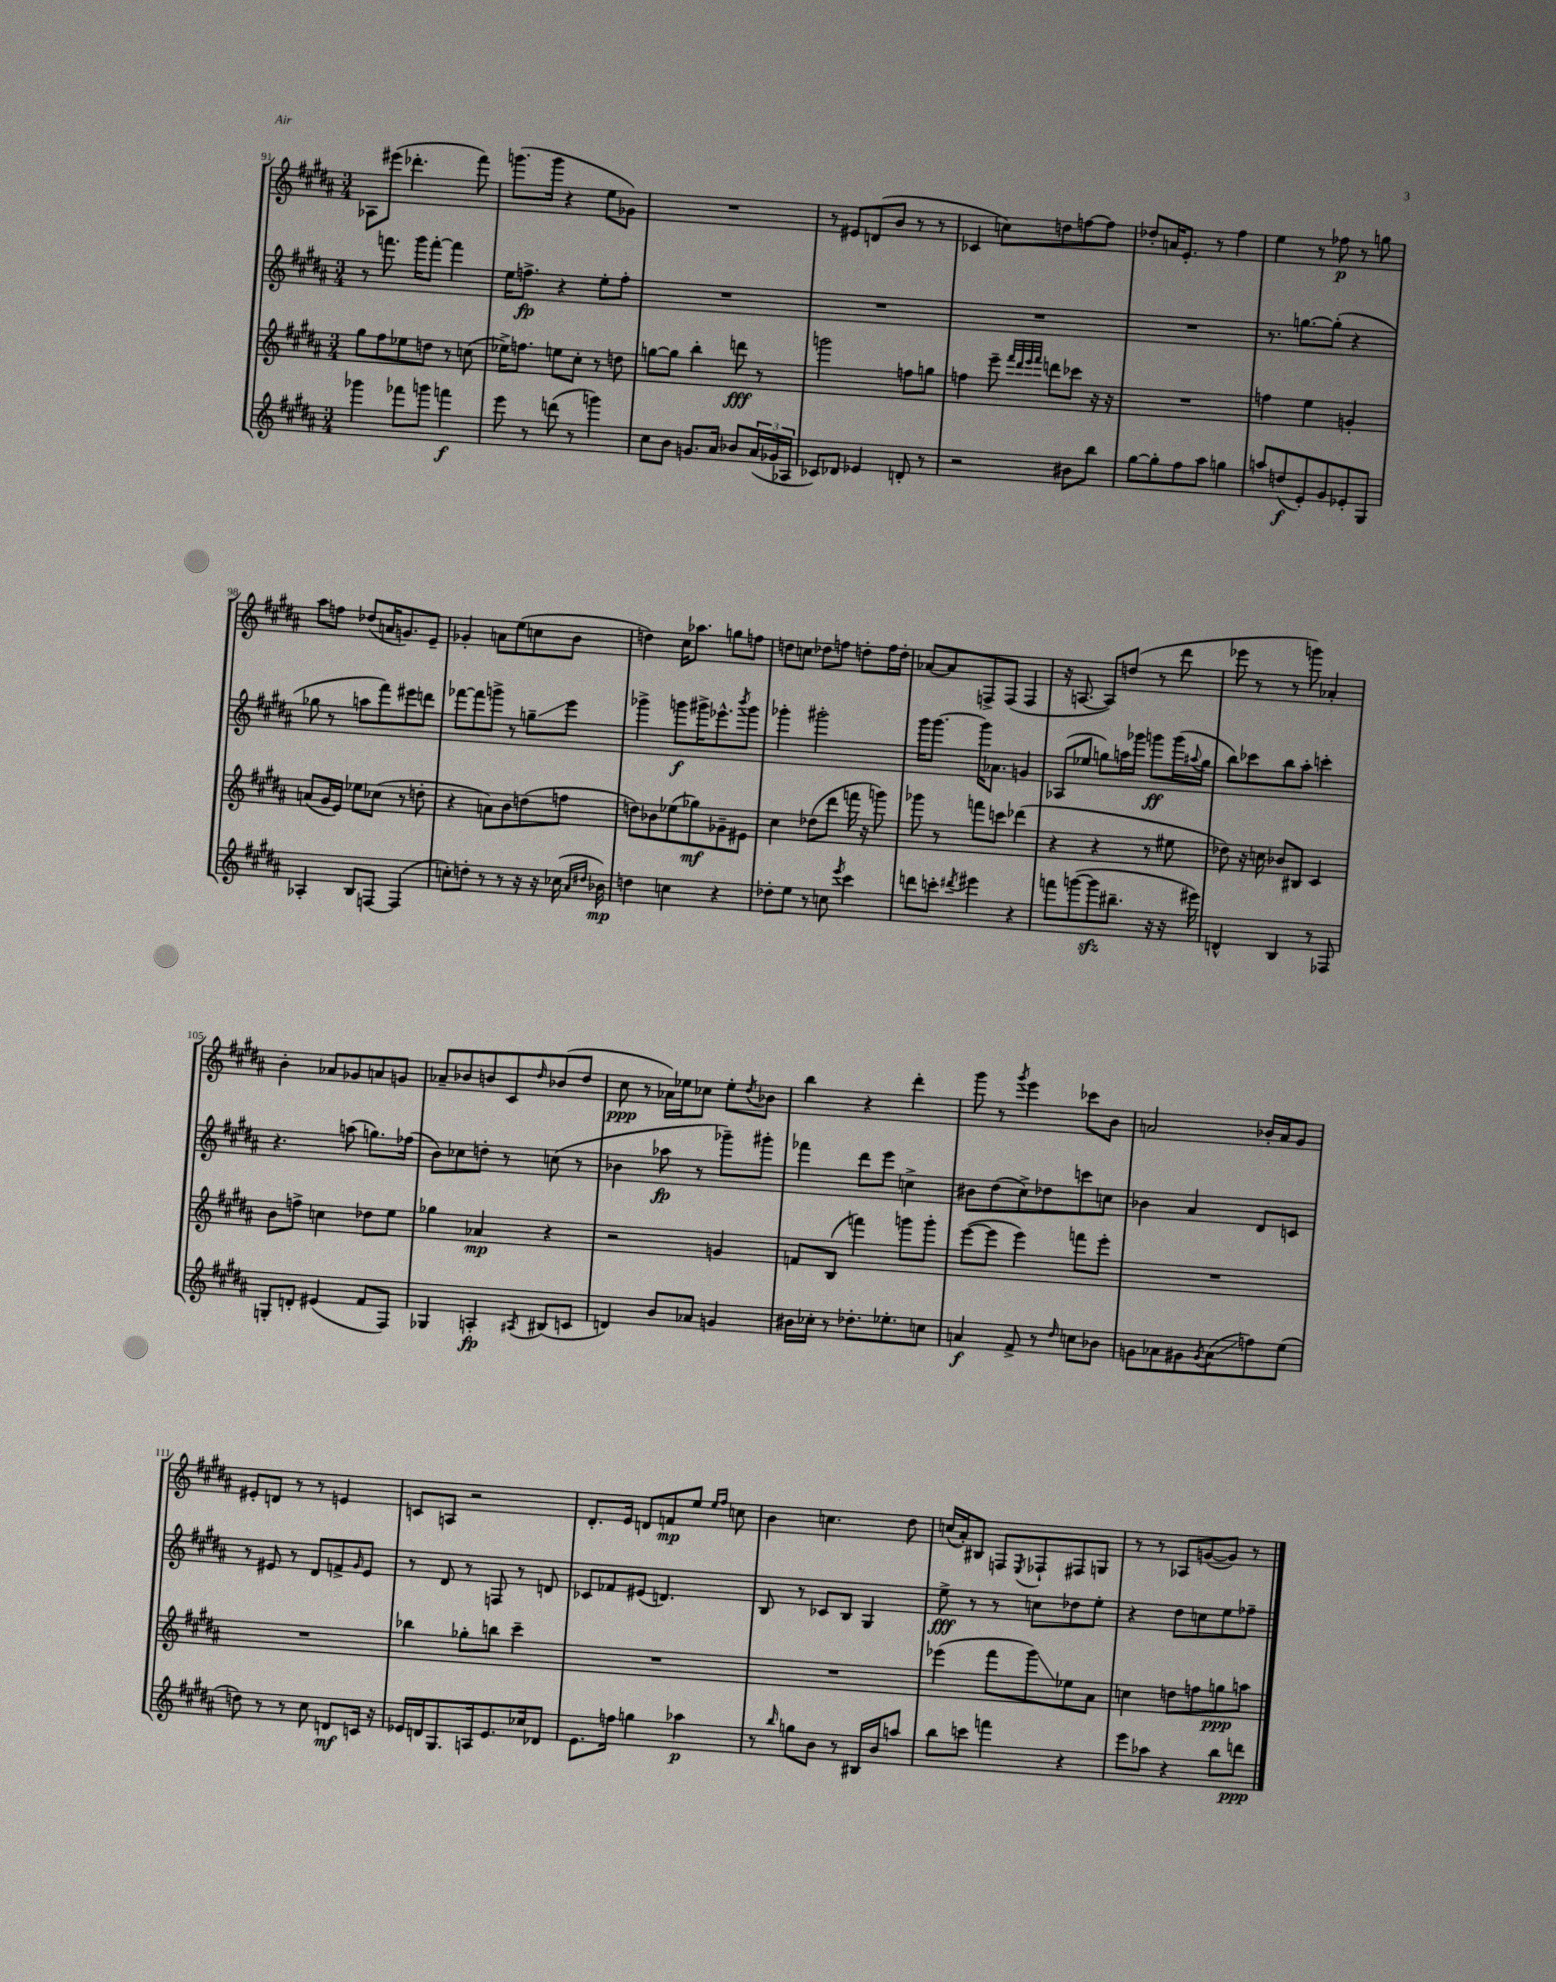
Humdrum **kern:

**kern	**kern	**kern	**kern
*staff4	*staff3	*staff2	*staff1
*clefG2	*clefG2	*clefG2	*clefG2
*k[f#c#g#d#a#]	*k[f#c#g#d#a#]	*k[f#c#g#d#a#]	*k[f#c#g#d#a#]
*M3/4	*M3/4	*M3/4	*M3/4
4ggg-\	8gg#\L	8r	8A-\L
.	8ff#\	8.fff\	(8eee#\J
8fff-\L	8ee-\	.	4.ddd-'\
.	.	16ggg#\LK	.
8ggg\J	8dd\J	[8fff'\J	.
4fff\	8r	4fff\]	.
.	(8cc\	.	8fff#\)
=	=	=	=
8eee\	16ee-^\LK)	16ee\LK	(8.ggg\L
.	8.ff\J	8.ff^\J	.
8r	.	.	.
.	.	.	16ggg\Jk
(8ddd\	8ee\L	4r	4r
8r	8cc#'\J	.	.
4ggg\)	8r	8ee'\L	8ee\L
.	8dd\	8ff'\J	8g-\J)
=	=	=	=
8cc#\L	[8gg\L	2.r	2.r
8b\J	8gg\]J	.	.
8.g/L	4bb'\	.	.
16a#/Jk	.	.	.
8b-/L	8ddd\	.	.
(24a#/L	8r	.	.
24g-/	.	.	.
24A-/JJ	.	.	.
=	=	=	=
8c-/L)	2ggg\	2.r	8r
8d-/J	.	.	8e#/L
4e-/	.	.	(8d/
.	.	.	8b/J
8d'/	8ff\L	.	8r
8r	8gg\J	.	8r
=	=	=	=
2r	4ff\	2.r	4c-/
.	8eee~\	.	8cc\L)
.	32qqfff#/LLL	.	.
.	32qqddd#/	.	.
.	32qqeee/	.	.
.	32qqfff#/JJJ	.	.
.	8ddd\L	.	8dd\
8b#\L	8ccc-\J	.	[8ff\
8bb\J	16r	.	8ff\]J
.	16r	.	.
=	=	=	=
[8gg#\L	2.r	2.r	8dd-'/L
8gg#'\]	.	.	16a/K
.	.	.	8.e'/J
8ff#\	.	.	.
8aa#\J	.	.	8r
4gg\	.	.	4ff#\
=	=	=	=
8aa/L	4ff\	8.r	4ee\
(8dd/	.	.	.
.	.	[8.gg\L	.
8e'/)	4ee\	.	8r
8g#/	.	(8gg'\]J	8ff-\
8e-'/	4g'/	4r	8r
8G#/J	.	.	8gg\
=	=	=	=
4A-'/	(8a/L	8gg-\	8aa#\L
.	16g#/L	8r	8ff\J
.	16e/JJ)	.	.
8B/L	8ee-\L	8aa\L	(8dd-/L
[8F/J	(8cc-\J	8fff#\)	16a/K
.	.	.	8.g/)
(4F/]	8r	8eee#\	.
.	8dd'\	8ddd\J	8e~/J
=	=	=	=
8cc'\L)	4r	[8fff-\L	4g-'/
8dd'\J	.	8fff-\]	.
8r	8a\L)	8ggg^\J	8a\L
8r	8b\	8r	(8ee\
16r	(8dd\	8gg~\L	8cc\
16r	.	.	.
(16cc-\	8ff\J	8eee\J	8b\J
16qqa#/LL	.	.	.
16qqdd#/JJ	.	.	.
16b-\)	.	.	.
=	=	=	=
4dd\	8dd\L)	4ggg-^\	4dd\)
.	8b-\	.	.
4cc\	(8ee-\	8ggg\L	16cc#\LK
.	.	.	8.aa-\J
.	8gg-\)	16ggg#^\K	.
.	.	8.eee-^^\	.
4r	8g-~\	.	8gg\L
.	.	8qbbb/	.
.	8e#\J	8ggg#\J	8ff\J
=	=	=	=
8dd-'\L	4cc#\	4ggg-'\	8dd\L
8ee\J	.	.	8cc\J
8r	(8dd-\L	2ggg#'\	8dd-\L
8cc\	8ddd#\J	.	8ff\J
8qeee/	.	.	.
4ccc#\	16fff\	.	8dd'\L
.	16r	.	.
.	8ggg\)	.	16ff\L
.	.	.	16dd'\JJ
=	=	=	=
8ddd\L	8ggg-\	16ggg#\LK	[8a-/L
.	.	[8.ggg#\J	.
8ccc'\J	8r	.	8a-/]
8qddd#/	.	.	.
4eee#\	8fff\L	16ggg#\]LK	8F^/
.	.	8.a-\J	.
.	8ccc\J	.	(8F/J
4r	(4ddd-\	4g/	4F/
=	=	=	=
8fff\L	4r	(8A-/L	16r
.	.	.	[8.A/
([8ggg\	.	8ee-/J	.
8ggg\]	4r	8gg\L)	8A/]L)
8.bb#~\J	.	16aa\L	(8dd/J
.	.	16ggg-\JJ	.
.	8r	8ggg\L	8r
16r	.	.	.
16r	8ee#\	(16ggg\L	8ddd#\
.	.	8qqaa#/	.
16eee#\)	.	16gg\JJ	.
=	=	=	=
4d^^/	8dd-\)	8bb\L)	8eee-\
.	16r	8ccc-\	8r
.	16cc\	.	.
4B/	8b-/L	8bb\	8r
.	8B#/J	8aa#'\J	8ggg\)
8r	4c#/	4ccc'\	4a-'/
8F-/	.	.	.
=	=	=	=
8G'/L	8b\L	4.r	4b'\
8d'/J	8ff^\J	.	.
(4e#/	4cc\	.	8a-/L
.	.	(8aa\	8g-/
8f#/L	8dd-\L	8.gg\L)	8a/
8F#/J)	8ee\J	.	8g/J
.	.	(16ff-\Jk	.
=	=	=	=
4G-/	4gg-\	8b\L)	8a-~/L
.	.	8cc-\	8b-/
4A'/	4a-/	8dd'\J	8b/
.	.	8r	8c#/
8qA#/	.	.	16qqdd#/
(8B#/L	4r	(8cc\	(8b-/
8c/J	.	8r	8dd#/J
=	=	=	=
4d/)	2r	4b-\	8cc#\
.	.	.	8r
8b/L	.	8aa-\	16a-\LL)
.	.	.	16ee-\J
8a-/J	.	8r	8cc-\J
4g/	4g/	8ggg-~\L)	8ee-'\L
.	.	.	8qdd#/
.	.	8ggg#'\J	8b-\J
=	=	=	=
16b#\LL	8f/L	4fff-\	4bb\
16cc-'\JJ	.	.	.
8r	(8B/J	.	.
8.dd-'\L	4fff\)	8ddd#\L	4r
.	.	8eee\J	.
8.ee-'\	.	.	.
.	8ggg\L	4cc^\	4ddd#'\
8cc\J	8ggg'\J	.	.
=	=	=	=
4a/	([8eee\L	8b#\L	8ggg#\
.	8eee\]J	(8dd#\	8r
.	.	.	8qggg#/
8f#^/	4eee\)	8cc#^\)	4eee\
8r	.	8dd-\	.
16qqdd#/	.	.	.
8cc\L	8fff\L	8ccc\	8ccc-\L
8b-\J	8eee'\J	8cc\J	8b\J
=	=	=	=
8g\L	2.r	4b-\	2a/
8a-\	.	.	.
8g#\	.	4a#/	.
8qg#/	.	.	.
(8a-\	.	.	.
8ff\)	.	8d#/L	16b-'/LL
.	.	.	16a/J
(8ee\J	.	8c/J	8g#/J
=	=	=	=
8dd\)	2.r	8r	8e#'/L
8r	.	8e#/	8d/J
8r	.	8r	8r
8cc#\	.	8d#/L	8r
8d/L	.	8f^/	4e/
.	.	16qqg#/	.
16c/Jk	.	8e#/J	.
16r	.	.	.
=	=	=	=
16e-/LL	4bb-\	8r	8c/L
16d/J	.	.	.
8.G#/	.	8d#/	8A/J
.	8gg-'\L	8r	2r
16A/k	.	.	.
8.e-/	8bb\J	8F/	.
.	4ccc#~\	8r	.
16cc-/k	.	.	.
8d-/J	.	8d/	.
=	=	=	=
8.e\L	2.r	8c-/L	8.d#'/L
.	.	8f-/	.
16ff\Jk	.	.	16e/Jk
4gg\	.	(8e#/J	8d/L
.	.	4.d/)	8f/
4aa-\	.	.	8ee/J
.	.	.	16qqee/LL
.	.	.	16qqff#/JJ
.	.	.	8cc\
=	=	=	=
8r	2.r	8B/	4b\
16qqbb/	.	.	.
8gg\L	.	8r	.
8b\J	.	8c-/L	4.cc\
8r	.	8B/J	.
16B#/LL	.	4G#/	.
16b/J	.	.	.
8aa/J	.	.	8dd#\
=	=	=	=
8bb\L	(4eee-\	8ee^\	(16cc/LL
.	.	.	16a#'/J)
8ccc\J	.	8r	8B#/J
4fff\	8fff#\L	8r	8F/L
.	.	.	8qE/
.	8ggg#\)	8cc\L	8F-`/
4r	8ee-\	8dd-\	8F#/
.	8a#\J	8ee'\J	8G/J
=	=	=	=
8eee\L	4cc\	4r	8r
8aa-\J	.	.	8r
4r	8dd\L	8dd#\L	8A-/L
.	8ff\	8cc\	([8g/
8bb\L	8gg\	8ee\	8g/]J)
8ddd\J	8aa\J	8ff-~\J	8r
==	==	==	==
*-	*-	*-	*-
